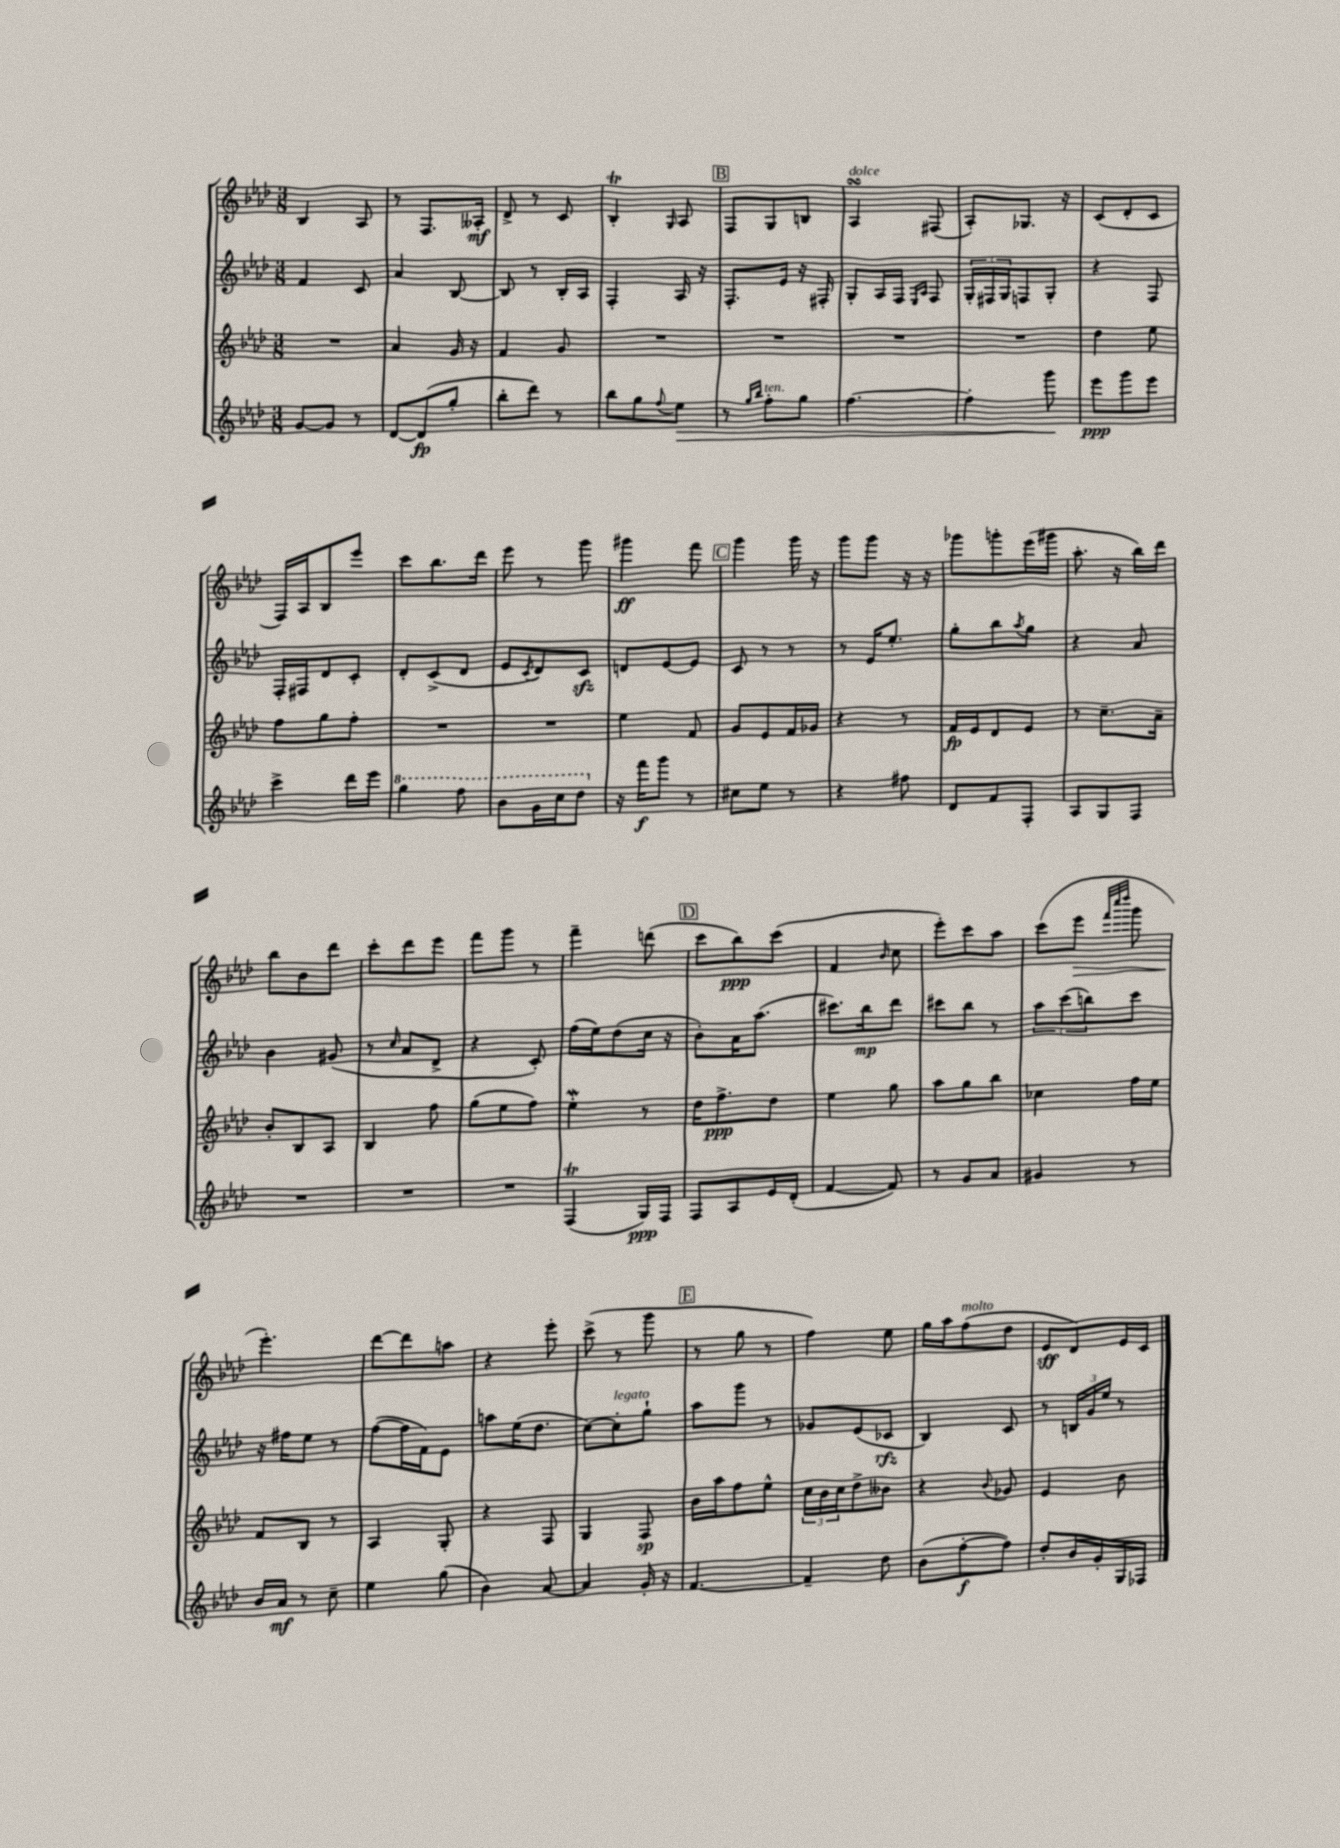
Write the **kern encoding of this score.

**kern	**kern	**kern	**kern
*staff4	*staff3	*staff2	*staff1
*clefG2	*clefG2	*clefG2	*clefG2
*k[b-e-a-d-]	*k[b-e-a-d-]	*k[b-e-a-d-]	*k[b-e-a-d-]
*M3/8	*M3/8	*M3/8	*M3/8
[8g	4.r	4f	4B-
8g]	.	.	.
8r	.	8c	8A-
=	=	=	=
[8d-	4a-	4a-	8r
(8d-]	.	.	8.F
8gg'	16g	[8B-	.
.	16r	.	16A--'
=	=	=	=
8bb-'	4f	8B-]	8d-^
8ddd-)	.	8r	8r
8r	8g	16B-'	8c
.	.	16A-	.
=	=	=	=
8bb-	4.r	4F'	4B-'
8gg	.	.	.
8qqff	.	.	16qqG
8ee-	.	16A-	8A-
.	.	16r	.
=	=	=	=
8r	4.r	8.F'	8F
16qqgg	.	.	.
16qqbb-	.	.	.
8ff'	.	.	8G
.	.	16e-	.
8gg	.	16r	8B
.	.	16F#'	.
=	=	=	=
[4.ff	4.r	8G'	4A-
.	.	16A-	.
.	.	16F	.
.	.	16qqE-	.
.	.	16qqA-	.
.	.	8F	(8F#
=	=	=	=
4ff']	4.r	24G'	8A-')
.	.	24F#	.
.	.	24G	.
.	.	8F	8.G-
8ggg	.	8G'	.
.	.	.	16r
=	=	=	=
8eee-	4dd-	4r	(8c
8ggg	.	.	8d-'
8eee-	8ee-	8F	8c
=	=	=	=
4ccc^	8ff	16F'	16F)
.	.	16F#	16A-
.	8gg	8d-	8B-
16ddd-	8ff'	8c'	8eee-
16eee-	.	.	.
=	=	=	=
4ggg	4.r	8d-'	8ccc
.	.	(8c^	8.bb-
8fff	.	8d-	.
.	.	.	16ddd-
=	=	=	=
8bb-	4.r	8e-	8eee-
.	.	8qc	.
16gg	.	8d-)	8r
16ccc	.	.	.
8ddd-	.	8c	8ggg
=	=	=	=
16r	4ee-	8d	4ggg#
16fff	.	.	.
8ggg	.	[8e-	.
8r	8f	8e-]	8fff
=	=	=	=
8cc#	8g	8c	4ggg
8ee-	8e-	8r	.
8r	16f	8r	16ggg
.	16g-	.	16r
=	=	=	=
4r	4r	8r	8ggg
.	.	16e-	8ggg
.	.	8.ee-'	.
8ff#	8r	.	16r
.	.	.	16r
=	=	=	=
8d-	16f	8gg'	8ggg-
.	16e-	.	.
8f	8d-	8bb-	8ggg'
.	.	8qaa-	.
8F'	8e-	8gg	(16eee-
.	.	.	16ggg#
=	=	=	=
8A-	8r	4r	8.aa-'
8G	8.cc~	.	.
.	.	.	16r
8F	.	8a-	16bb-)
.	16a-~	.	16ddd-
=	=	=	=
4.r	8b-'	4b-	8bb-
.	8B-	.	8b-
.	8A-	(8g#	8ddd-
=	=	=	=
4.r	4B-	8r	8ccc'
.	.	16qqcc	.
.	.	8a-	8ddd-
.	8ff	8d-^	8eee-
=	=	=	=
4.r	(8gg	4r	8fff
.	8ee-	.	8ggg
.	8ff)	8c')	8r
=	=	=	=
(4F	4ee-'	(16ff	4fff~
.	.	16ee-)	.
.	.	(8dd-	.
16G)	8r	16cc	(8ddd
16F	.	16r	.
=	=	=	=
8F	16dd-	8b-')	8ccc
.	8.ff^	.	.
8A-	.	16a-	8bb-)
.	.	(8.aa-	.
16e-	8dd-	.	(8ccc
(16d-'	.	.	.
=	=	=	=
[4f	4ee-	8.ccc#)	4f
.	.	16bb-	.
.	.	.	16qqb-
8f])	8gg	8ddd-	8cc
=	=	=	=
8r	8aa-	8ccc#	8eee-')
8g	8gg	8bb-	8ccc
8a-	8bb-	8r	8aa-
=	=	=	=
4g#	4cc-	12aa-	(8ccc
.	.	(12ccc	.
.	.	.	8eee-
.	.	12bb)	.
.	.	.	32qqfff
.	.	.	32qqcccc
.	.	.	32qqdddd-
8r	16ff	8ccc	8ggg
.	16ee-	.	.
=	=	=	=
16b-	8f	16r	4.eee-')
16a-	.	16ff#	.
8r	8B-	8ee-	.
8cc~	8r	8r	.
=	=	=	=
4ee-	4A-	([8ff	[8ddd-
.	.	16ff]	8ddd-]
.	.	16f)	.
(8gg	8G'	8e-	8aa
=	=	=	=
4b-)	4r	8aa	4r
.	.	(16ee-	.
.	.	8.dd-	.
[8a-	8F	.	8eee-'
=	=	=	=
4a-]	4G	[8cc)	(8ccc^
.	.	8cc']	8r
16g'	8F	8gg`	8ggg
16r	.	.	.
=	=	=	=
[4.f	16b-	8aa-	8r
.	16aa-	.	.
.	8ff	8ggg	8gg
.	8ee-^^	8r	8r
=	=	=	=
4f~]	24cc	8g-	4ff)
.	24b-	.	.
.	24cc	.	.
.	8dd-^	(8e-	.
8dd-	8b--	8c-	8ee-
=	=	=	=
(8b-	4r	4B-)	16gg
.	.	.	16aa-
[8ff'	.	.	(8ff
.	8qqb-	.	.
8ff])	8g-	8c	8dd-
=	=	=	=
8dd-'	4e-	8r	8e-
16b-	.	24B	8d-)
.	.	24g	.
16g'	.	.	.
.	.	24ee-	.
16G	8b-	8r	16e-
16F-	.	.	16c
==	==	==	==
*-	*-	*-	*-
